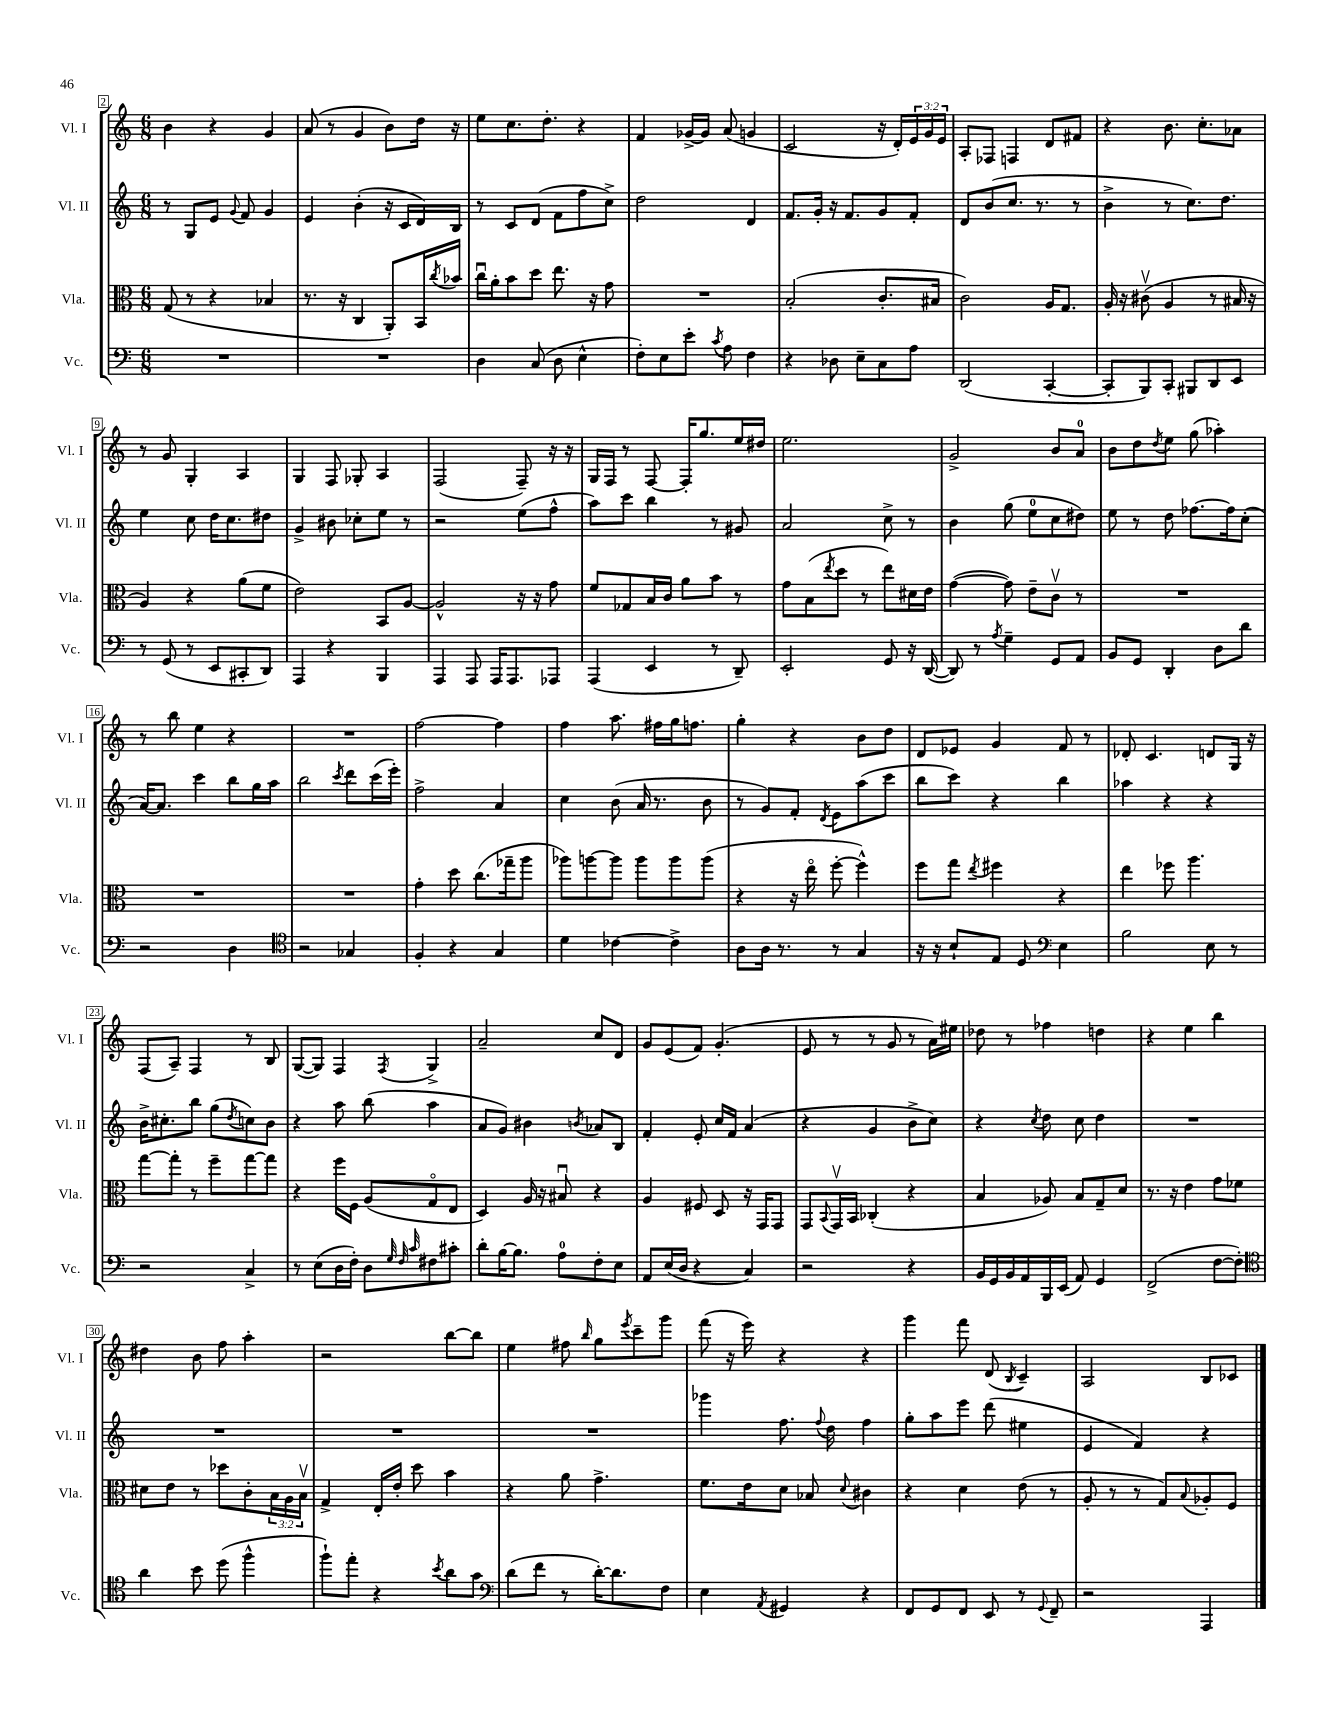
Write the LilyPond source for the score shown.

<<
\new StaffGroup <<
\new Staff = "s0" \with { instrumentName = "Vl. I" shortInstrumentName = "Vl. I" } {
    \clef treble \key c \major \numericTimeSignature \time 6/8 \override Staff.TupletNumber.text = #tuplet-number::calc-fraction-text
    b'4 r4 g'4 |
    a'8( r8 g'4 b'8) d''16 r16 |
    e''8 c''8. d''8.-. r4 |
    f'4 ges'16~-> ges'16 a'8( g'4 |
    c'2 r16 d'16-.) \tuplet 3/2 { e'16 g'16 e'16 } |
    a8-. fes8 f4 d'8 fis'8 |
    r4 b'8. c''8.-. aes'8 |
    r8 g'8 g4-. a4 |
    g4 f8 ges8-. a4 |
    f2( f8--) r16 r16 |
    g16 f16 r8 f8~ f16-. g''8. e''16 dis''16 |
    e''2. |
    g'2-> b'8 a'8-0 |
    b'8 d''8 \acciaccatura { d''8 } e''8 g''8( aes''4-.) |
    r8 b''8 e''4 r4 |
    R2. |
    f''2~ f''4 |
    f''4 a''8. fis''16 g''16 f''8. |
    g''4-. r4 b'8 d''8 |
    d'8 ees'8 g'4 f'8 r8 |
    des'8-. c'4. d'8 g16 r16 |
    f8( a8--) f4 r8 b8 |
    g8~( g8) f4 \acciaccatura { f8 } g4-> |
    a'2-- c''8 d'8 |
    g'8 e'8( f'8) g'4.-.( |
    e'8 r8 r8 g'8 r8 a'16) eis''16 |
    des''8 r8 fes''4 d''4 |
    r4 e''4 b''4 |
    dis''4 b'8 f''8 a''4-. |
    r2 b''8~ b''8 |
    e''4 fis''8 \grace { b''16 } g''8 \acciaccatura { e'''8 } c'''8-- g'''8 |
    f'''8( r16 e'''16) r4 r4 |
    g'''4 f'''8 d'8( \acciaccatura { b8 } c'4--) |
    a2 b8 ces'8 \bar "|." |
}
\new Staff = "s1" \with { instrumentName = "Vl. II" shortInstrumentName = "Vl. II" } {
    \clef treble \key c \major \numericTimeSignature \time 6/8
    r8 g8 e'8 \appoggiatura { g'8 } f'8 g'4 |
    e'4 b'4-.( r16 c'16 d'16) b16 |
    r8 c'8 d'8( f'8 f''8 c''8->) |
    d''2 d'4 |
    f'8. g'16-. r16 f'8. g'8 f'8-. |
    d'8 b'8( c''8. r8. r8 |
    b'4-> r8 c''8.) d''8. |
    e''4 c''8 d''16 c''8. dis''8 |
    g'4-> bis'8 ces''8-. e''8 r8 |
    r2 e''8( f''8-^ |
    a''8) c'''8 b''4 r8 gis'8 |
    a'2 c''8-> r8 |
    b'4 g''8( e''8-0 c''8 dis''8) |
    e''8 r8 d''8 fes''8.~ fes''16 c''8-.( |
    a'16~) a'8. c'''4 b''8 g''16 a''16 |
    b''2 \acciaccatura { c'''8 } d'''8 c'''16( e'''16-.) |
    f''2-> a'4 |
    c''4 b'8( a'16 r8. b'8 |
    r8 g'8) f'8-. \acciaccatura { d'8 } e'8 a''8( c'''8 |
    b''8 c'''8) r4 b''4 |
    aes''4 r4 r4 |
    b'16-> cis''8.-. b''8 g''8( \acciaccatura { d''8 } c''8) b'8 |
    r4 a''8 b''8( a''4 |
    a'8 g'8) bis'4 \acciaccatura { b'8 } aes'8 b8 |
    f'4-. e'8-. c''16 f'16 a'4( |
    r4 g'4 b'8-> c''8) |
    r4 \acciaccatura { c''8 } d''8 c''8 d''4 |
    R2. |
    R2. |
    R2. |
    R2. |
    ges'''4 f''8. \appoggiatura { f''8 } d''16 f''4 |
    g''8-. a''8 e'''8 d'''8( eis''4 |
    e'4 f'4) r4 \bar "|." |
}
\new Staff = "s2" \with { instrumentName = "Vla." shortInstrumentName = "Vla." } {
    \clef alto \key c \major \numericTimeSignature \time 6/8 \override Staff.TupletNumber.text = #tuplet-number::calc-fraction-text
    g8( r8 r4 bes4 |
    r8. r16 c4 a,8-.) b,16 \acciaccatura { c''8 } bes'16 |
    c''16\downbow a'16-. b'8 d''8 e''8. r16 g'8 |
    R2. |
    b2-.( c'8.-. bis16 |
    c'2) a16 g8. |
    a16-. r16 cis'8\upbow( a4 r8 bis16 r16 |
    a4) r4 a'8( f'8 |
    e'2) b,8 a8~ |
    a2-^ r16 r16 g'8 |
    f'8 ges8 b16 c'16 a'8 b'8 r8 |
    g'8 b8( \acciaccatura { e''8 } d''8 r8 e''8) dis'16 e'16 |
    g'4~( g'8) e'8-- c'8\upbow r8 |
    R2. |
    R2. |
    R2. |
    g'4-. d''8 c''8.( ges''16-- a''8 |
    aes''8) a''8~ a''8 a''8 a''8 a''8( |
    r4 r16 e''16\flageolet f''8~-. f''4-^) |
    f''8 g''8 \acciaccatura { e''8 } fis''4 r4 |
    e''4 fes''8 a''4. |
    g''8~ g''8-. r8 f''8-- g''8~ g''8 |
    r4 f''16 f16 a8( g8\flageolet e8 |
    d4) a16 r16 bis8\downbow r4 |
    a4 fis8 d8 r16 g,16 g,8 |
    g,8 \appoggiatura { b,8 } g,16\upbow b,16 ces4-.( r4 |
    b4 aes8) b8 g8-- d'8 |
    r8. r16 e'4 g'8 fes'8 |
    dis'8 e'8 r8 des''8 c'8-. \tuplet 3/2 { b16 a16 b16\upbow } |
    g4-> e16-. e'16-. d''8 b'4 |
    r4 a'8 g'4.-> |
    f'8. e'16 d'8 bes8 \appoggiatura { d'8 } cis'4 |
    r4 d'4 e'8( r8 |
    a8-. r8 r8 g8) \appoggiatura { b8 } aes8-. f8 \bar "|." |
}
\new Staff = "s3" \with { instrumentName = "Vc." shortInstrumentName = "Vc." } {
    \clef bass \key c \major \numericTimeSignature \time 6/8
    R2. |
    R2. |
    d4 c8( d8 e4-^ |
    f8-.) e8 e'8-. \acciaccatura { c'8 } a8 f4 |
    r4 des8 e8-- c8 a8 |
    d,2( c,4~-. |
    c,8-. b,,8) c,8-. bis,,8 d,8 e,8 |
    r8 g,8( r8 e,8 cis,8-. d,8) |
    a,,4 r4 b,,4 |
    a,,4 a,,8 a,,16 a,,8. aes,,8 |
    a,,4( e,4 r8 d,8--) |
    e,2-. g,8 r16 d,16~( |
    d,8) r8 \acciaccatura { a8 } g4-- g,8 a,8 |
    b,8 g,8 d,4-. d8 d'8 |
    r2 d4 |
    \clef tenor r2 ges4 |
    f4-. r4 g4 |
    d'4 ces'4~ ces'4-> |
    a8 a16 r8. r8 g4 |
    r16 r16 b8-! e8 d8 \clef bass e4 |
    b2 e8 r8 |
    r2 c4-> |
    r8 e8( d16 f16-.) d8 \grace { g32 f32 c'32 } fis8 cis'8-. |
    d'8-. b16~ b8. a8-0 f8-. e8 |
    a,8 e16( d16 r4 c4) |
    r2 r4 |
    b,16 g,16 b,16 a,16 b,,16 e,16( a,8) g,4 |
    f,2->( f8~ f8-.) |
    \clef tenor a'4 b'8 d''8( f''4-^ |
    f''8-!) e''8-. r4 \acciaccatura { b'8 } a'8 g'8 |
    \clef bass d'8( f'8 r8 d'16~-.) d'8. f8 |
    e4 \acciaccatura { a,8 } gis,4 r4 |
    f,8 g,8 f,8 e,8 r8 \appoggiatura { g,8 } f,8-- |
    r2 a,,4 \bar "|." |
}
>>
>>
\layout { \context { \Score currentBarNumber = #2 \override BarNumber.stencil = #(make-stencil-boxer 0.1 0.3 ly:text-interface::print) } }
